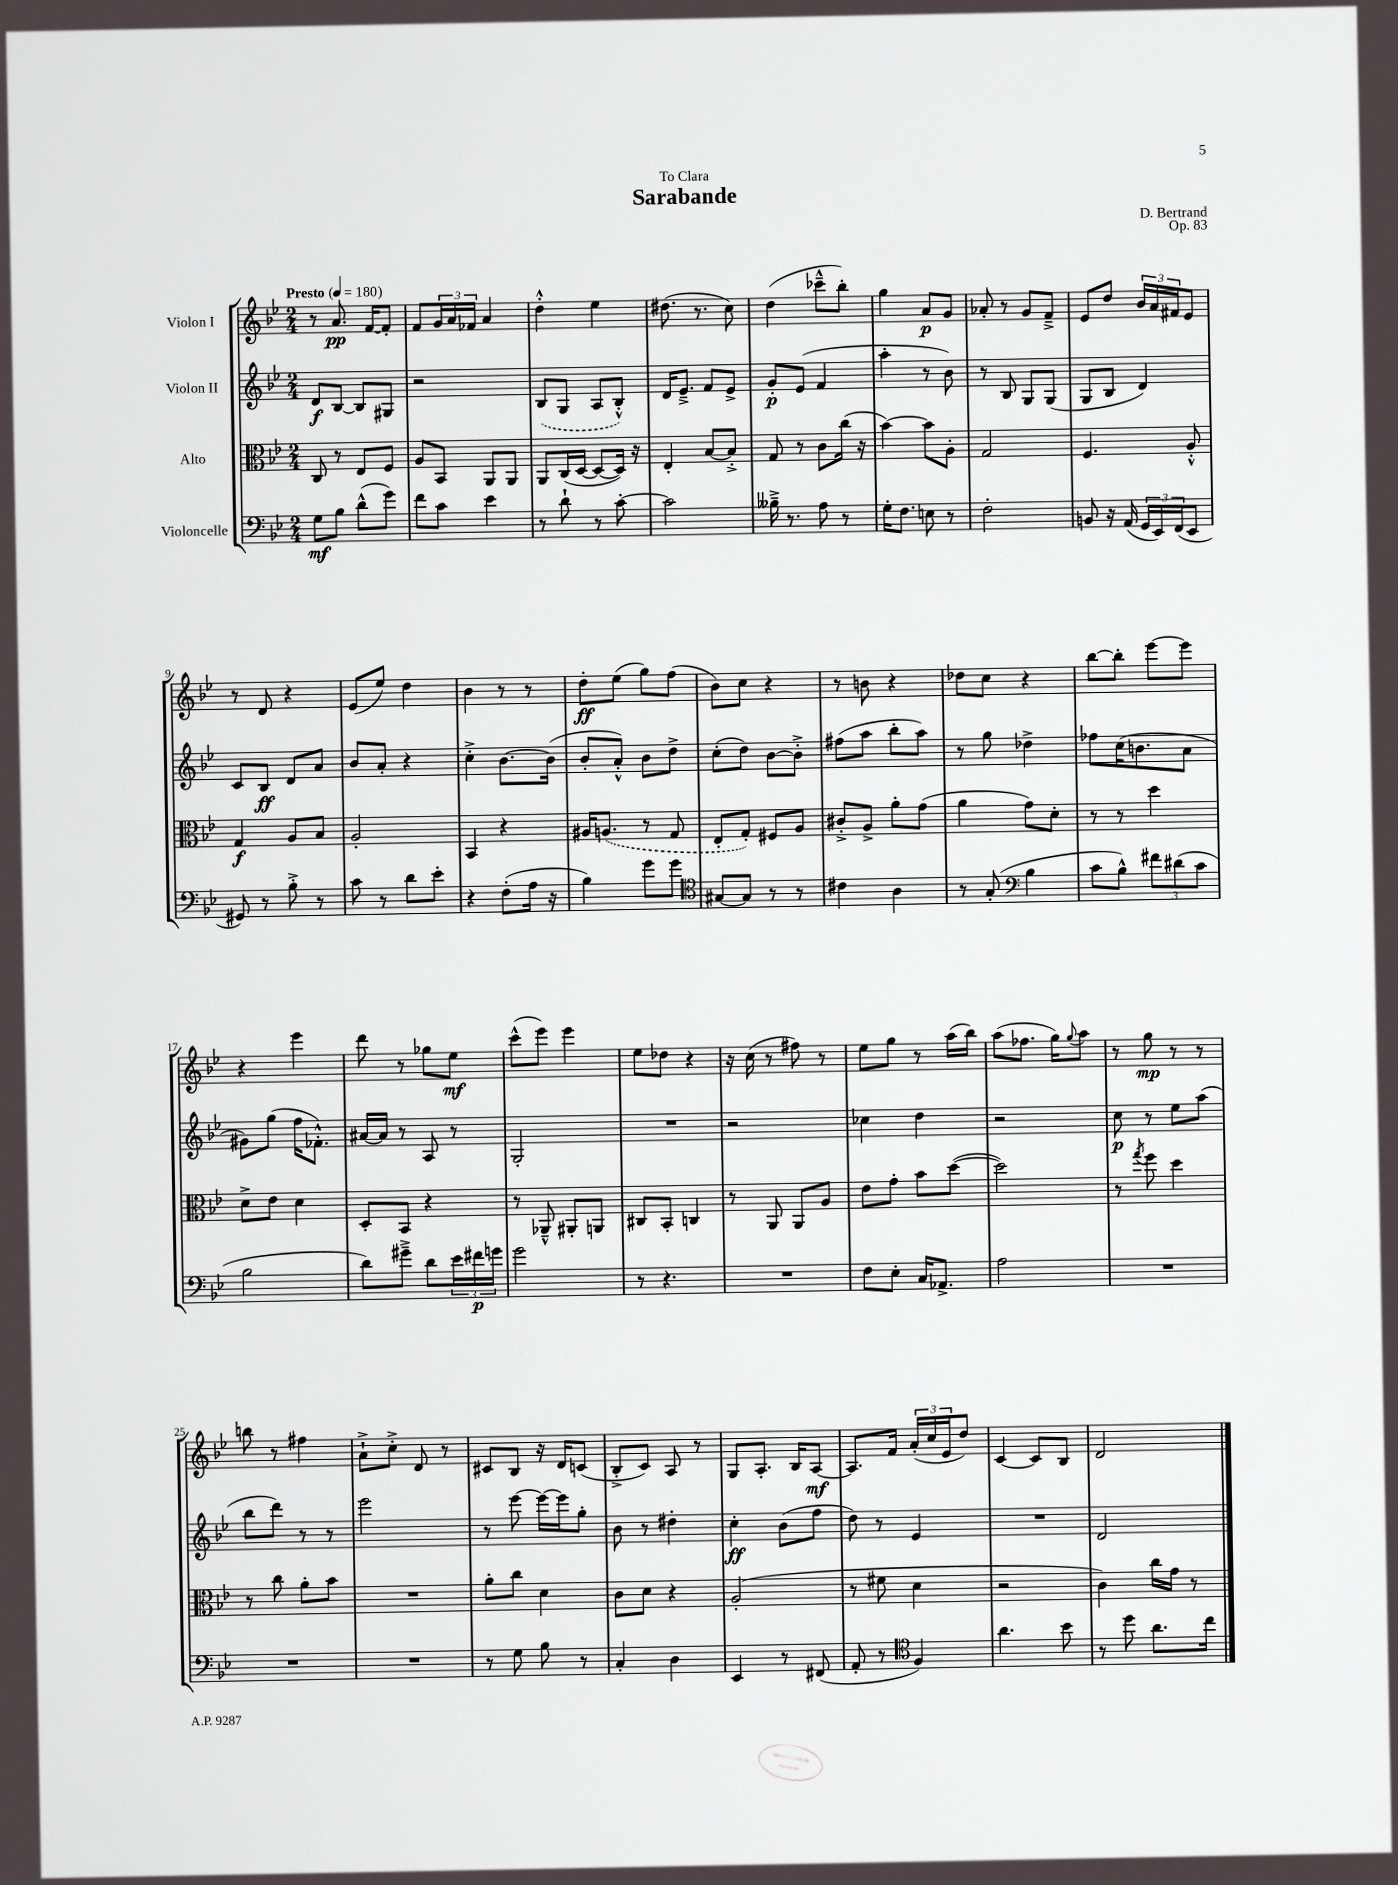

**kern	**dynam	**kern	**dynam	**kern	**dynam	**kern	**dynam
*part4	*part4	*part3	*part3	*part2	*part2	*part1	*part1
*staff4	*staff4	*staff3	*staff3	*staff2	*staff2	*staff1	*staff1
*I"Violoncelle	*	*I"Alto	*	*I"Violon II	*	*I"Violon I	*
*clefF4	*	*clefC3	*	*clefG2	*	*clefG2	*
*k[b-e-]	*	*k[b-e-]	*	*k[b-e-]	*	*k[b-e-]	*
*M2/4	*	*M2/4	*	*M2/4	*	*M2/4	*
*MM180	*	*MM180	*	*MM180	*	*MM180	*
=1	=1	=1	=1	=1	=1	=1	=1
!	!	!	!	!	!	!LO:TX:a:B:t=Presto	!
8G\L	mf	8C/	.	8d/L	f	8r	.
8B-\J	.	8r	.	[8B-/J	.	8.a/	pp
(8d^^\L	.	8E-/L	.	8B-/L]	.	.	.
.	.	.	.	.	.	[16f/KL	.
8g\J)	.	8F/J	.	8G#X/J	.	8f'/J]	.
=2	=2	=2	=2	=2	=2	=2	=2
8f\L	.	8A/L	.	2r	.	8f/L	.
8c\J	.	8BB-/J	.	.	.	24g/L	.
.	.	.	.	.	.	24a/	.
.	.	.	.	.	.	24f-X/JJ	.
4e-\	.	8AA/L	.	.	.	4a/	.
.	.	8AA/J	.	.	.	.	.
=3	=3	=3	=3	=3	=3	=3	=3
8r	.	8AA/L	.	(8B-/L	.	4dd'^^\	.
8d`\	.	(16C/L	.	8G/J	.	.	.
.	.	[16D/JJ	.	.	.	.	.
8r	.	8D/L_	.	8A/L	.	4ee-\	.
[8c'\	.	16D/Jk])	.	8B-'^^/J)	.	.	.
.	.	16r	.	.	.	.	.
=4	=4	=4	=4	=4	=4	=4	=4
2c\]	.	4E-'/	.	16d/KL	.	(8.dd#X\	.
.	.	.	.	8.e-~^/J	.	.	.
.	.	.	.	.	.	8.r	.
.	.	[8B-/L	.	8f/L	.	.	.
.	.	8B-'^/J]	.	8e-^/J	.	8cc\)	.
=5	=5	=5	=5	=5	=5	=5	=5
16B--X~^\	.	8G/	.	8g'/L	p	(4dd\	.
8.r	.	.	.	.	.	.	.
.	.	8r	.	(8e-/J	.	.	.
8A\	.	8c\L	.	4f/	.	8ccc-X~^^\L	.
8r	.	(16cc\Jk	.	.	.	8bb-'\J)	.
.	.	16r	.	.	.	.	.
=6	=6	=6	=6	=6	=6	=6	=6
16G'\KL	.	[4b-\)	.	4aa'\	.	4gg\	.
8.F\J	.	.	.	.	.	.	.
8En\	.	8b-\L]	.	8r	.	8a/L	p
8r	.	8A'\J	.	8b-\)	.	8g/J	.
=7	=7	=7	=7	=7	=7	=7	=7
2F'\	.	2G/	.	8r	.	8a-X'/	.
.	.	.	.	8B-/	.	8r	.
.	.	.	.	8G/L	.	8g/L	.
.	.	.	.	(8G/J	.	8f~^/J	.
=8	=8	=8	=8	=8	=8	=8	=8
8BBn/	.	4.F/	.	8G/L	.	8e-/L	.
16r	.	.	.	8B-/J	.	8dd/J	.
(16AA/	.	.	.	.	.	.	.
24GG/LL	.	.	.	4d/)	.	24b-/LL	.
24EE-/)	.	.	.	.	.	24a/	.
(24FF/J	.	.	.	.	.	24f#X/J	.
8EE-/J	.	8A'^^/	.	.	.	8e-/J	.
!!LO:LB:g=z
=9	=9	=9	=9	=9	=9	=9	=9
8GG#X/)	.	4G/	f	8c/L	.	8r	.
8r	.	.	.	8B-/J	ff	8d/	.
8B-'^\	.	8A/L	.	8d/L	.	4r	.
8r	.	8B-/J	.	8a/J	.	.	.
=10	=10	=10	=10	=10	=10	=10	=10
8c\	.	2A'/	.	8b-/L	.	(8e-/L	.
8r	.	.	.	8a'/J	.	8ee-/J)	.
8d\L	.	.	.	4r	.	4dd\	.
8e-'\J	.	.	.	.	.	.	.
=11	=11	=11	=11	=11	=11	=11	=11
4r	.	4BB-/	.	4cc'^\	.	4b-\	.
(8F'\L	.	4r	.	[8.b-\L	.	8r	.
16A\Jk	.	.	.	.	.	8r	.
16r	.	.	.	(16b-\Jk]	.	.	.
=12	=12	=12	=12	=12	=12	=12	=12
4B-\)	.	16A#X/KL	.	8b-'/L	.	8dd'\L	ff
.	.	(8.An/J	.	.	.	.	.
.	.	.	.	8a'^^/J)	.	(8ee-\J	.
8g\L	.	8r	.	8b-\L	.	8gg\L)	.
8g\J	.	8G/	.	8dd^\J	.	(8ff\J	.
=13	=13	=13	=13	=13	=13	=13	=13
*clefC4	*	*	*	*	*	*	*
[8G#X/L	.	8E-'/L	.	(8cc'\L	.	8b-\L)	.
8G#/J]	.	8G'/J)	.	8dd\J)	.	8cc\J	.
8r	.	8F#X/L	.	[8b-\L	.	4r	.
8r	.	8A/J	.	8b-'^\J]	.	.	.
=14	=14	=14	=14	=14	=14	=14	=14
4c#X\	.	8c#X'^/L	.	(8ff#X\L	.	8r	.
.	.	8A^/J	.	8aa\J	.	8bn\	.
4A\	.	8a'\L	.	8bb-'\L	.	4r	.
.	.	(8g\J	.	8aa\J)	.	.	.
=15	=15	=15	=15	=15	=15	=15	=15
8r	.	4a\	.	8r	.	8dd-X\L	.
(8G'/	.	.	.	8gg\	.	8cc\J	.
*clefF4	*	*	*	*	*	*	*
4B-\	.	8g\L)	.	4dd-X^\	.	4r	.
.	.	8d'\J	.	.	.	.	.
=16	=16	=16	=16	=16	=16	=16	=16
8c\L	.	8r	.	8ff-X\L	.	[8bb-\L	.
8B-^^\J)	.	8r	.	(16cc\K	.	8bb-'\J]	.
.	.	.	.	8.bn\	.	.	.
12f#X\L	.	4dd\	.	.	.	[8eee-\L	.
(12d#X\	.	.	.	.	.	.	.
.	.	.	.	8a\J	.	8eee-\J]	.
12c\J	.	.	.	.	.	.	.
!!LO:LB:g=z
=17	=17	=17	=17	=17	=17	=17	=17
2B-\	.	8d^\L	.	8g#X\L)	.	4r	.
.	.	8e-\J	.	(8gg\J	.	.	.
.	.	4d\	.	16ff\KL	.	4eee-\	.
.	.	.	.	8.f-X'^^\J)	.	.	.
=18	=18	=18	=18	=18	=18	=18	=18
8d\L)	.	8D'/L	.	[16a#X/LL	.	8ddd\	.
.	.	.	.	16a#/JJ]	.	.	.
8g#X~^\J	.	8BB-/J	.	8r	.	8r	.
8d\L	.	4r	.	8A/	.	8gg-X\L	.
24e-\L	.	.	.	8r	.	8ee-\J	mf
24f#X\	p	.	.	.	.	.	.
24gn\JJ	.	.	.	.	.	.	.
=19	=19	=19	=19	=19	=19	=19	=19
2g\	.	8r	.	2G'/	.	(8ccc^^\L	.
.	.	8AA-X~^^/	.	.	.	8eee-\J)	.
.	.	8AA#X'/L	.	.	.	4eee-\	.
.	.	8AAn/J	.	.	.	.	.
=20	=20	=20	=20	=20	=20	=20	=20
8r	.	8C#X/L	.	2r	.	8ee-\L	.
4.r	.	8BB-'/J	.	.	.	8dd-X\J	.
.	.	4Cn/	.	.	.	4r	.
=21	=21	=21	=21	=21	=21	=21	=21
2r	.	8r	.	2r	.	16r	.
.	.	.	.	.	.	(16cc\	.
.	.	8AA/	.	.	.	8r	.
.	.	8AA/L	.	.	.	8ff#X\)	.
.	.	8A/J	.	.	.	8r	.
=22	=22	=22	=22	=22	=22	=22	=22
8F\L	.	8e-\L	.	4cc-X\	.	8ee-\L	.
8E-'\J	.	8g'\J	.	.	.	8gg\J	.
16C/KL	.	8b-\L	.	4dd\	.	8r	.
8.AA-X^/J	.	.	.	.	.	.	.
.	.	([8dd\J	.	.	.	(16aa\LL	.
.	.	.	.	.	.	16bb-\JJ)	.
=23	=23	=23	=23	=23	=23	=23	=23
2A\	.	2dd\])	.	2r	.	(8aa\L	.
.	.	.	.	.	.	8.ff-X\J	.
.	.	.	.	.	.	16gg\KL)	.
.	.	.	.	.	.	8qqgg/	.
.	.	.	.	.	.	8aa\J	.
=24	=24	=24	=24	=24	=24	=24	=24
2r	.	8r	.	8cc\	p	8r	.
.	.	8qgg/	.	.	.	.	.
.	.	8ff\	.	8r	.	8gg\	mp
.	.	4dd\	.	8ee-\L	.	8r	.
.	.	.	.	(8aa\J	.	8r	.
!!LO:LB:g=z
=25	=25	=25	=25	=25	=25	=25	=25
2r	.	8r	.	8bb-\L	.	8bbn\	.
.	.	8cc\	.	8ddd\J)	.	8r	.
.	.	8a'\L	.	8r	.	4ff#X\	.
.	.	8b-\J	.	8r	.	.	.
=26	=26	=26	=26	=26	=26	=26	=26
2r	.	2r	.	2eee-\	.	8a`^\L	.
.	.	.	.	.	.	8cc'^\J	.
.	.	.	.	.	.	8d/	.
.	.	.	.	.	.	8r	.
=27	=27	=27	=27	=27	=27	=27	=27
8r	.	8a'\L	.	8r	.	8c#X/L	.
8G\	.	8cc\J	.	[8eee-\	.	8B-/J	.
8B-\	.	4d\	.	16eee-\LL_	.	16r	.
.	.	.	.	16eee-\J]	.	16d/KL	.
8r	.	.	.	8gg'\J	.	(8cn/J	.
=28	=28	=28	=28	=28	=28	=28	=28
4C'/	.	8c\L	.	8b-\	.	8B-'^/L	.
.	.	8d\J	.	8r	.	8c/J)	.
4D\	.	4r	.	4dd#X'\	.	8A/	.
.	.	.	.	.	.	8r	.
=29	=29	=29	=29	=29	=29	=29	=29
4EE-/	.	(2A'/	.	4cc'\	ff	8G/L	.
.	.	.	.	.	.	8.A'/J	.
8r	.	.	.	(8b-\L	.	.	.
.	.	.	.	.	.	16B-/KL	.
(8FF#X/	.	.	.	8ff\J	.	[8A/J	mf
=30	=30	=30	=30	=30	=30	=30	=30
8AA'/	.	8r	.	8dd\)	.	8.A/L]	.
8r	.	8f#X\	.	8r	.	.	.
.	.	.	.	.	.	16f/Jk	.
*clefC4	*	*	*	*	*	*	*
4F/)	.	4d\	.	4e-/	.	(24a'/LL	.
.	.	.	.	.	.	24cc/	.
.	.	.	.	.	.	24e-/J	.
.	.	.	.	.	.	8dd/J)	.
=31	=31	=31	=31	=31	=31	=31	=31
4.a\	.	2r	.	2r	.	[4c/	.
.	.	.	.	.	.	8c/L]	.
8b-\	.	.	.	.	.	8B-/J	.
=32	=32	=32	=32	=32	=32	=32	=32
8r	.	4c\)	.	2d/	.	2d/	.
8dd\	.	.	.	.	.	.	.
8.a\L	.	16cc\LL	.	.	.	.	.
.	.	16g\JJ	.	.	.	.	.
.	.	8r	.	.	.	.	.
16cc\Jk	.	.	.	.	.	.	.
==	==	==	==	==	==	==	==
*-	*-	*-	*-	*-	*-	*-	*-
